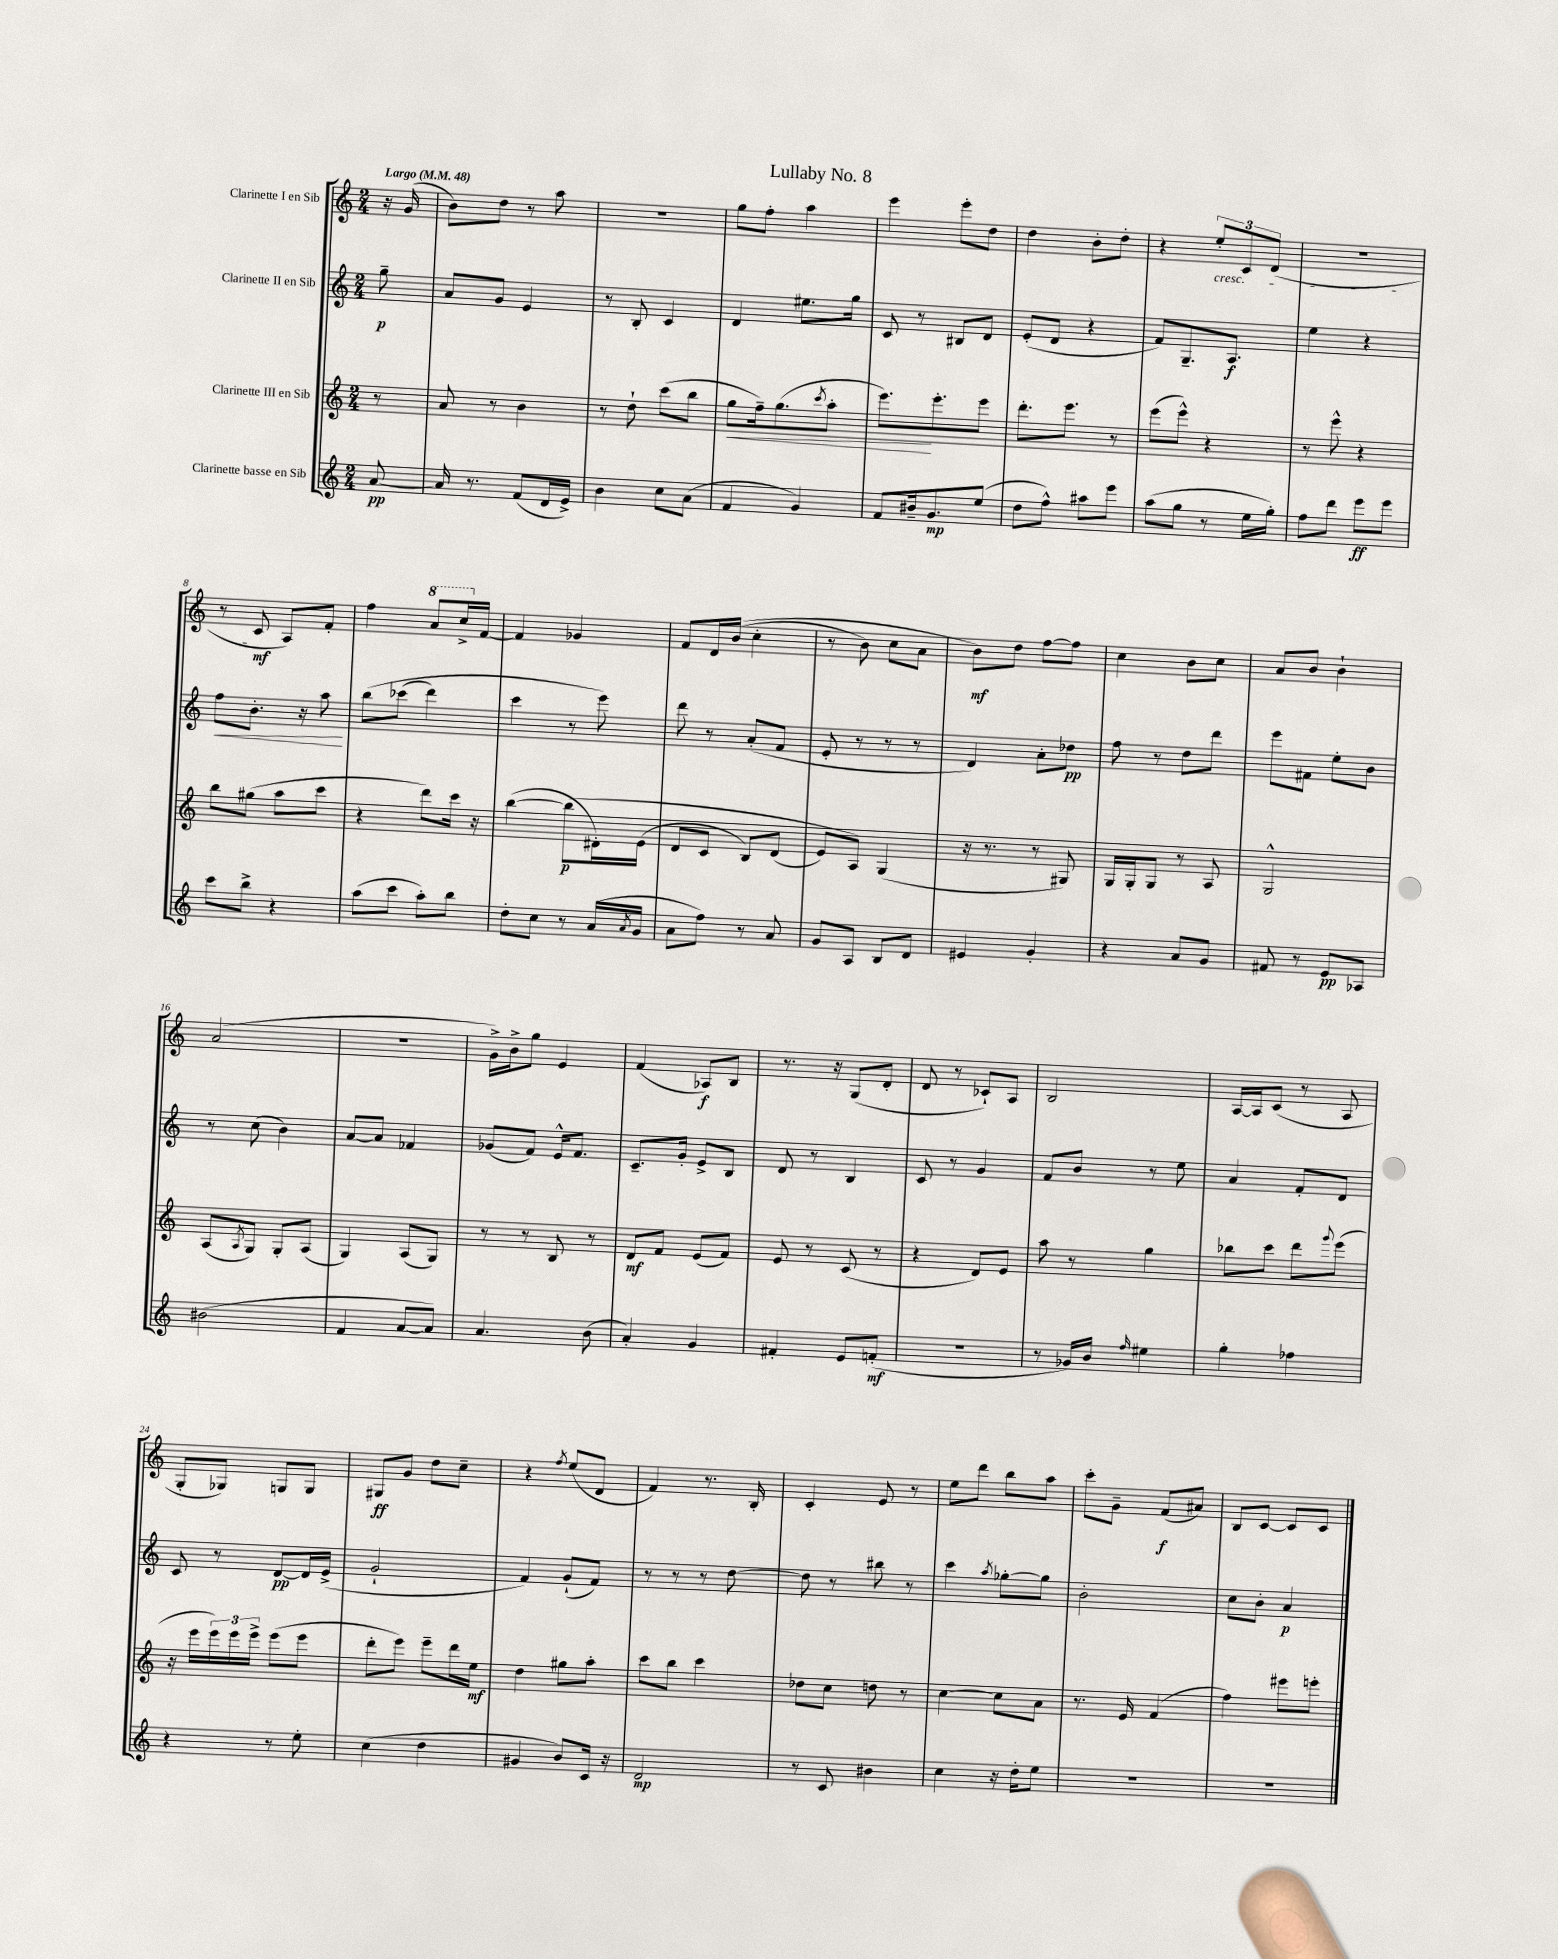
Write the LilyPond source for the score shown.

\header { title = "Lullaby No. 8" }
<<
\new StaffGroup <<
\new Staff = "s0" \with { instrumentName = "Clarinette I en Sib" } {
    \clef treble \key c \major \numericTimeSignature \time 2/4 \partial 8 \tempo "Largo" 4 = 48
    r16 g'16( |
    b'8) d''8 r8 a''8 |
    r2 |
    g''8 f''8-. a''4 |
    e'''4 e'''8-. d''8 |
    d''4 b'8-. d''8-. |
    r4 \tuplet 3/2 { e''8-.\cresc c'8 d'8( } |
    R2 |
    r8 c'8\mf\! a8) f'8-. |
    f''4 \ottava #1 a''8 c'''16-> \ottava #0 f'16~ |
    f'4 ges'4 |
    f'8 d'16 b'16(\( c''4-. |
    r8 b'8) c''8 a'8 |
    b'8\mf\) d''8 f''8~ f''8 |
    c''4 b'8 c''8 |
    a'8 b'8 b'4-! |
    a'2( |
    R2 |
    g'16->) b'16-> g''8 e'4 |
    f'4( aes8\f) b8 |
    r8. r16 g8( d'8-. |
    d'8 r8 ces'8-!) a8 |
    b2 |
    a16~ a16 c'8( r8 a8 |
    g8-. ges8) g8 g8 |
    gis8\ff g'8 d''8 c''8-- |
    r4 \acciaccatura { f''8 } e''8( d'8 |
    f'4) r8. b16-. |
    c'4-. e'8 r8 |
    e''8 d'''8 b''8 a''8 |
    c'''8-. g'8-- f'8\f( ais'8) |
    b8 c'8~ c'8 c'8 \bar "|." |
}
\new Staff = "s1" \with { instrumentName = "Clarinette II en Sib" } {
    \clef treble \key c \major \numericTimeSignature \time 2/4 \partial 8
    g''8--\p |
    a'8 g'8 e'4 |
    r8 b8-. c'4 |
    d'4 eis''8. g''16 |
    c'8 r8 bis8 d'8 |
    e'8-.( d'8 r4 |
    f'8) g8.-- a8.\f |
    e''4 r4 |
    f''8\< b'8.-. r16 a''8\! |
    b''8\( ces'''8( d'''4) |
    c'''4 r8 e'''8\) |
    d'''8 r8 a'8-.( f'8 |
    e'8-. r8 r8 r8 |
    d'4) a'8-. des''8\pp |
    f''8 r8 d''8 d'''8 |
    e'''8 fis'8 e''8-. b'8 |
    r8 c''8( b'4) |
    a'8~ a'8 fes'4 |
    ges'8( f'8) e'16-^ f'8. |
    c'8.-- g'16-. e'8-> b8 |
    d'8 r8 b4 |
    c'8 r8 g'4 |
    f'8 b'8 r8 e''8 |
    a'4 f'8-. d'8 |
    c'8 r8 d'8~\pp d'16 e'16->( |
    g'2-! |
    f'4) g'8-!( f'8) |
    r8 r8 r8 d''8~ |
    d''8 r8 bis''8 r8 |
    c'''4 \acciaccatura { a''8 } ges''8~-. ges''8 |
    b'2-. |
    c''8 b'8-. a'4\p \bar "|." |
}
\new Staff = "s2" \with { instrumentName = "Clarinette III en Sib" } {
    \clef treble \key c \major \numericTimeSignature \time 2/4 \partial 8
    r8 |
    a'8 r8 b'4 |
    r8 d''8-! c'''8( b''8 |
    g''8\< f''16--) g''8.( \acciaccatura { c'''8 } a''8-. |
    e'''8.\!) e'''8.-. e'''8 |
    d'''8.-. e'''8. r8 |
    e'''8( e'''8-^) r4 |
    r8 e'''8-^ r4 |
    b''8 gis''8( a''8 c'''8 |
    r4 d'''8) c'''16 r16 |
    b''4~( b''8\p\( dis'16-.) e'16( |
    d'8 c'8 b8) d'8( |
    e'8) a8\) g4( |
    r16 r8. r8 gis8) |
    g16 g16-. g8 r8 a8 |
    g2-^ |
    a8( \acciaccatura { a8 } g8) g8-. a8( |
    g4) a8( g8) |
    r8 r8 b8 r8 |
    d'8\mf f'8 e'8( f'8) |
    e'8 r8 c'8( r8 |
    r4 d'8) e'8 |
    a''8 r8 g''4 |
    bes''8 c'''8 d'''8 \appoggiatura { g'''8 } e'''8( |
    r16 e'''16 \tuplet 3/2 { e'''16) e'''16 e'''16-> } e'''8( e'''8 |
    d'''8-. e'''8) e'''8-- d'''16 e''16\mf |
    d''4 gis''8 a''8-. |
    c'''8 b''8 c'''4 |
    des''8 c''8 d''8 r8 |
    c''4~ c''8 a'8 |
    r8. e'16 f'4( |
    f''4) eis'''8 e'''8-. \bar "|." |
}
\new Staff = "s3" \with { instrumentName = "Clarinette basse en Sib" } {
    \clef treble \key c \major \numericTimeSignature \time 2/4 \partial 8
    a'8~\pp |
    a'16 r8. f'8( d'16 e'16->) |
    b'4 c''8 a'8( |
    f'4 g'4) |
    f'8 bis'16-- g'8.\mp e''8( |
    d''8 f''8-^) ais''8 e'''8 |
    a''8( g''8 r8 e''16 g''16-.) |
    f''8 d'''8 e'''8\ff e'''8 |
    c'''8 b''8-> r4 |
    a''8( c'''8 a''8-.) b''8 |
    d''8-. c''8 r8 a'16( \acciaccatura { a'8 } g'16 |
    a'8 f''8) r8 a'8 |
    g'8 a8 b8 d'8 |
    eis'4 g'4-. |
    r4 a'8 g'8 |
    fis'8 r8 e'8\pp aes8 |
    bis'2( |
    f'4 a'8~ a'8) |
    a'4. b'8( |
    a'4-.) g'4 |
    fis'4-. e'8 f'8-.\mf( |
    R2 |
    r8 ges'16) b'16 \grace { f''16 } eis''4 |
    g''4-. fes''4 |
    r4 r8 e''8-. |
    c''4( d''4 |
    gis'4 b'8) c'16 r16 |
    d'2\mp |
    r8 c'8 bis'4 |
    c''4 r16 d''16-. e''8 |
    r2 |
    r2 \bar "|." |
}
>>
>>
